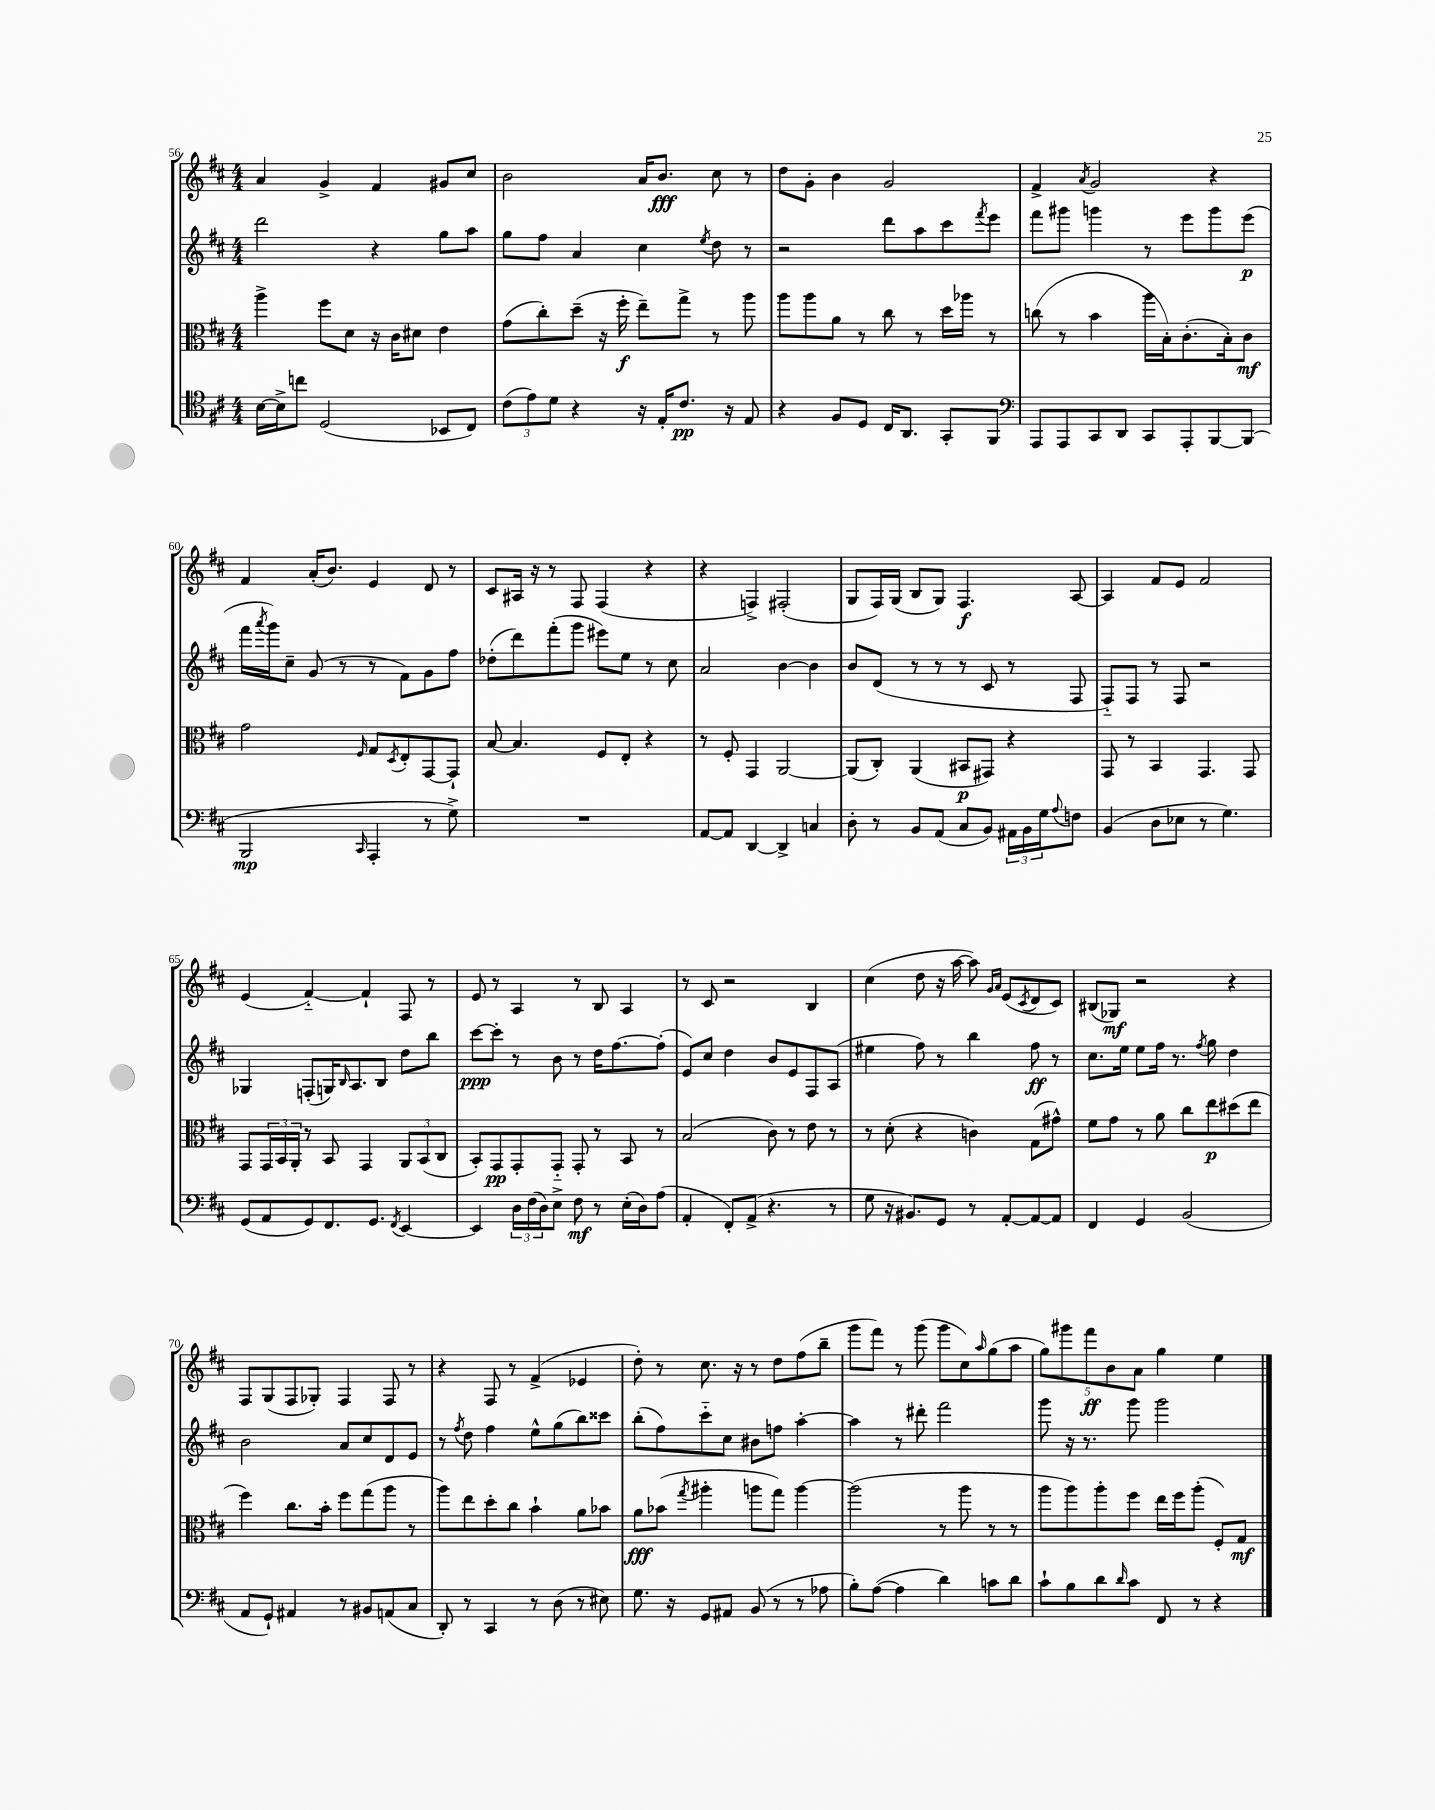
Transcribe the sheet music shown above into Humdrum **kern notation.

**kern	**dynam	**kern	**dynam	**kern	**dynam	**kern	**dynam
*part4	*part4	*part3	*part3	*part2	*part2	*part1	*part1
*staff4	*staff4	*staff3	*staff3	*staff2	*staff2	*staff1	*staff1
*clefC4	*	*clefC3	*	*clefG2	*	*clefG2	*
*k[f#c#]	*	*k[f#c#]	*	*k[f#c#]	*	*k[f#c#]	*
*M4/4	*	*M4/4	*	*M4/4	*	*M4/4	*
=56	=56	=56	=56	=56	=56	=56	=56
[16B\LL	.	4aa^\	.	2ddd\	.	4a/	.
16B^\J]	.	.	.	.	.	.	.
8ccn\J	.	.	.	.	.	.	.
(2D/	.	8ff#\L	.	.	.	4g^/	.
.	.	8d\J	.	.	.	.	.
.	.	16r	.	4r	.	4f#/	.
.	.	16c#\KL	.	.	.	.	.
.	.	8d#X\J	.	.	.	.	.
8BB-X/L	.	4e\	.	8gg\L	.	8g#X/L	.
8C#/J)	.	.	.	8aa\J	.	8cc#/J	.
=57	=57	=57	=57	=57	=57	=57	=57
(12c#\L	.	(8g\L	.	8gg\L	.	2b\	.
12e\)	.	.	.	.	.	.	.
.	.	8cc#'\)	.	8ff#\J	.	.	.
12d\J	.	.	.	.	.	.	.
4r	.	(8dd~\J	.	4a/	.	.	.
.	.	16r	.	.	.	.	.
.	.	16ff#'\	f	.	.	.	.
16r	.	8ee~\L)	.	4cc#\	.	16a/KL	.
16E'/KL	.	.	.	.	.	8.b/J	fff
8.c#/J	pp	8gg^\J	.	.	.	.	.
.	.	.	.	8qee/	.	.	.
.	.	8r	.	8dd\	.	8cc#\	.
16r	.	.	.	.	.	.	.
8E/	.	8aa\	.	8r	.	8r	.
=58	=58	=58	=58	=58	=58	=58	=58
4r	.	8aa\L	.	2r	.	8dd\L	.
.	.	8aa\	.	.	.	8g'\J	.
8F#/L	.	8a\J	.	.	.	4b\	.
8D/J	.	8r	.	.	.	.	.
16C#/KL	.	8cc#\	.	8ddd\L	.	2g/	.
8.AA/J	.	.	.	.	.	.	.
.	.	8r	.	8aa\	.	.	.
8GG'/L	.	16dd\LL	.	8ccc#\	.	.	.
.	.	16aa-X\JJ	.	.	.	.	.
.	.	.	.	8qfff#/	.	.	.
8FF#/J	.	8r	.	8eee\J	.	.	.
=59	=59	=59	=59	=59	=59	=59	=59
*clefF4	*	*	*	*	*	*	*
8AAA/L	.	(8ccn\	.	8fff#\L	.	4f#^/	.
8AAA/	.	8r	.	8ggg#X\J	.	.	.
.	.	.	.	.	.	8qa/	.
8CC#/	.	4b\	.	4gggn\	.	2g/	.
8DD/J	.	.	.	.	.	.	.
8CC#/L	.	16aa\LL	.	8r	.	.	.
.	.	16B'\J)	.	.	.	.	.
8AAA'/	.	(8.c#'\	.	8eee\L	.	.	.
[8BBB/	.	.	.	8ggg\	.	4r	.
.	.	16B'\k)	.	.	.	.	.
(8BBB/J]	.	8c#\J	mf	(8eee\J	p	.	.
!!LO:LB:g=z
=60	=60	=60	=60	=60	=60	=60	=60
2BBB/	mp	2g\	.	16fff#\LL	.	4f#/	.
.	.	.	.	8qaaa/	.	.	.
.	.	.	.	16ggg\J)	.	.	.
.	.	.	.	8cc#~\J	.	.	.
.	.	.	.	(8g/	.	(16a'/KL	.
.	.	.	.	.	.	8.b/J)	.
.	.	.	.	8r	.	.	.
16qqCC#/	.	16qqF#/	.	.	.	.	.
4AAA'/	.	8G/L	.	8r	.	4e/	.
.	.	8qD/	.	.	.	.	.
.	.	8E'/	.	8f#\L)	.	.	.
8r	.	[8GG/	.	8g\	.	8d/	.
8G^\)	.	8GG`/J]	.	8ff#\J	.	8r	.
=61	=61	=61	=61	=61	=61	=61	=61
1r	.	[8B/	.	(8dd-X'\L	.	8c#/L	.
.	.	4.B/]	.	8ddd\)	.	16A#X/Jk	.
.	.	.	.	.	.	16r	.
.	.	.	.	(8fff#'\	.	8r	.
.	.	.	.	8ggg\J	.	8F#/	.
.	.	8F#/L	.	8eee#X\L)	.	(4F#/	.
.	.	8E'/J	.	8ee\J	.	.	.
.	.	4r	.	8r	.	4r	.
.	.	.	.	8cc#\	.	.	.
=62	=62	=62	=62	=62	=62	=62	=62
[8AA/L	.	8r	.	2a/	.	4r	.
8AA/J]	.	8F#'/	.	.	.	.	.
[4DD/	.	4GG/	.	.	.	4Fn^/)	.
4DD^/]	.	[2AA/	.	[4b\	.	(2F#X'/	.
4Cn/	.	.	.	4b\]	.	.	.
=63	=63	=63	=63	=63	=63	=63	=63
8D'\	.	(8AA/L]	.	8b/L	.	8G/L	.
8r	.	8C#'/J)	.	(8d/J	.	16F#/L)	.
.	.	.	.	.	.	(16G/JJ	.
8BB/L	.	(4AA/	.	8r	.	8B/L	.
(8AA/J	.	.	.	8r	.	8G/J)	.
8C#/L	.	8BB#X/L	p	8r	.	4.F#/	f
8BB/J)	.	8GG#X/J)	.	8c#/	.	.	.
24AA#X\LL	.	4r	.	8r	.	.	.
24BB\	.	.	.	.	.	.	.
24G\J	.	.	.	.	.	.	.
8qqA/	.	.	.	.	.	.	.
8Fn\J	.	.	.	8F#/	.	[8A/	.
=64	=64	=64	=64	=64	=64	=64	=64
(4BB/	.	8GG/	.	8F#/L)	.	4A/]	.
.	.	8r	.	8F#/J	.	.	.
8D\L	.	4BB/	.	8r	.	8f#/L	.
8E-X\J	.	.	.	8F#/	.	8e/J	.
8r	.	4.GG/	.	2r	.	2f#/	.
4.G\)	.	.	.	.	.	.	.
.	.	8GG/	.	.	.	.	.
!!LO:LB:g=z
=65	=65	=65	=65	=65	=65	=65	=65
(8GG/L	.	8GG/L	.	4G-X/	.	(4e/	.
8AA/	.	24GG/L	.	.	.	.	.
.	.	24BB/	.	.	.	.	.
.	.	24AA'/JJ	.	.	.	.	.
8GG/)	.	8r	.	(8Fn'/L	.	[4f#/)	.
8.FF#/	.	8BB/	.	16Gn/K)	.	.	.
.	.	.	.	16qqB/	.	.	.
.	.	.	.	8.A/	.	.	.
.	.	4GG/	.	.	.	4f#`/]	.
8.GG/J	.	.	.	.	.	.	.
.	.	.	.	8B/J	.	.	.
8qFF#/	.	.	.	.	.	.	.
[4EE/	.	12AA/L	.	8dd\L	.	8F#/	.
.	.	(12BB/	.	.	.	.	.
.	.	.	.	8bb\J	.	8r	.
.	.	12C#/J	.	.	.	.	.
=66	=66	=66	=66	=66	=66	=66	=66
4EE/]	.	8BB'/L)	.	[8ccc#\L	ppp	8e/	.
.	.	8GG/	pp	8ccc#'\J]	.	8r	.
24D\LL	.	8GG'/	.	8r	.	4A/	.
(24F#\	.	.	.	.	.	.	.
24D\J)	.	.	.	.	.	.	.
8E^\J	.	8GG/J	.	8b\	.	.	.
8F#\	mf	8GG'/	.	8r	.	8r	.
8r	.	8r	.	16dd\KL	.	8B/	.
.	.	.	.	[8.ff#\	.	.	.
(16E'\LL	.	8BB/	.	.	.	4A/	.
16D\J)	.	.	.	.	.	.	.
(8A\J	.	8r	.	(8ff#'\J]	.	.	.
=67	=67	=67	=67	=67	=67	=67	=67
4AA'/	.	(2B/	.	8e/L)	.	8r	.
.	.	.	.	8cc#/J	.	8c#/	.
8FF#'/L)	.	.	.	4dd\	.	2r	.
(8AA^/J	.	.	.	.	.	.	.
4.r	.	8c#\)	.	8b/L	.	.	.
.	.	8r	.	8e/	.	.	.
.	.	8e\	.	8F#/	.	4B/	.
8r	.	8r	.	(8A/J	.	.	.
=68	=68	=68	=68	=68	=68	=68	=68
8G\	.	8r	.	4ee#X\	.	(4cc#\	.
16r	.	(8d'\	.	.	.	.	.
8.BB#X/L)	.	.	.	.	.	.	.
.	.	4r	.	8ff#\)	.	8dd\	.
8GG/J	.	.	.	8r	.	16r	.
.	.	.	.	.	.	[16aa\	.
8r	.	4cn\)	.	4bb\	.	8aa\])	.
.	.	.	.	.	.	16qqg/LL	.
.	.	.	.	.	.	16qqa/JJ	.
[8AA'/L	.	.	.	.	.	(8e/L	.
.	.	.	.	.	.	8qc#/	.
8AA/_	.	(8G\L	.	8ff#\	ff	8d/	.
8AA/J]	.	8g#X^^\J)	.	8r	.	8c#/J)	.
=69	=69	=69	=69	=69	=69	=69	=69
4FF#/	.	8f#\L	.	8.cc#\L	.	(8B#X/L	.
.	.	8g\J	.	.	.	8G-X/J)	mf
.	.	.	.	16ee\Jk	.	.	.
4GG/	.	8r	.	8ee\L	.	2r	.
.	.	8a\	.	16ff#\Jk	.	.	.
.	.	.	.	8.r	.	.	.
(2BB/	.	8cc#\L	.	.	.	.	.
.	.	.	.	8qff#/	.	.	.
.	.	8ee\	p	8gg\	.	.	.
.	.	(8dd#X\	.	4dd\	.	4r	.
.	.	8ee\J	.	.	.	.	.
!!LO:LB:g=z
=70	=70	=70	=70	=70	=70	=70	=70
8AA/L	.	4ff#\)	.	2b\	.	8F#/L	.
8GG`/J)	.	.	.	.	.	(8G/	.
4AA#X/	.	8.cc#\L	.	.	.	8F#/	.
.	.	.	.	.	.	8G-X'/J)	.
.	.	16b'\Jk	.	.	.	.	.
8r	.	8ff#\L	.	8a/L	.	4F#/	.
8BB#X/L	.	(8gg\	.	8cc#/	.	.	.
(8AAn/	.	8aa\J	.	8d/	.	8F#/	.
8C#/J	.	8r	.	8e/J	.	8r	.
=71	=71	=71	=71	=71	=71	=71	=71
8DD'/)	.	8aa\L)	.	8r	.	4r	.
.	.	.	.	8qff#/	.	.	.
8r	.	8ee\	.	8dd\	.	.	.
4CC#/	.	8dd'\	.	4ff#\	.	8F#/	.
.	.	8cc#\J	.	.	.	8r	.
8r	.	4b`\	.	8ee^^\L	.	(4f#^/	.
(8D\	.	.	.	(8gg\	.	.	.
8r	.	8a\L	.	8bb\)	.	4e-X/	.
8E#X\)	.	8b-X\J	.	8ccc##X\J	.	.	.
=72	=72	=72	=72	=72	=72	=72	=72
8.G\	.	8a\L	fff	(8bb'\L	.	8dd'\)	.
.	.	(8b-X\J	.	8ff#\)	.	8r	.
16r	.	.	.	.	.	.	.
.	.	8qgg/	.	.	.	.	.
8GG/L	.	4aa#X'\	.	8ccc#\	.	8.cc#\	.
8AA#X/J	.	.	.	8cc#\J	.	.	.
.	.	.	.	.	.	16r	.
(8BB/	.	8aan\L	.	8b#X\L	.	8r	.
8r	.	8gg\J)	.	8ffn\J	.	8dd\L	.
8r	.	[4aa\	.	[4aa'\	.	(8ff#\	.
8A-X\	.	.	.	.	.	8bb~\J	.
=73	=73	=73	=73	=73	=73	=73	=73
8B'\L)	.	(2aa\]	.	4aa\]	.	8ggg\L	.
([8A\J	.	.	.	.	.	8fff#\J)	.
4A\]	.	.	.	8r	.	8r	.
.	.	.	.	8ddd#X'\	.	(8ggg\	.
4d\)	.	8r	.	2fff#\	.	8ggg\L	.
.	.	8aa\	.	.	.	8cc#\)	.
.	.	.	.	.	.	16qqaa/	.
8cn\L	.	8r	.	.	.	(8gg\	.
8d\J	.	8r	.	.	.	8aa\J	.
=74	=74	=74	=74	=74	=74	=74	=74
8c#`\L	.	8aa\L	.	8ggg\	.	10gg\L)	.
.	.	.	.	.	.	10ggg#X\	.
8B\	.	8aa\)	.	16r	.	.	.
.	.	.	.	8.r	.	.	.
.	.	.	.	.	.	10fff#\	ff
8d\	.	8aa'\	.	.	.	.	.
.	.	.	.	.	.	10b\	.
16qqd/	.	.	.	.	.	.	.
8c#\J	.	8ff#\J	.	8ggg\	.	.	.
.	.	.	.	.	.	10a\J	.
8FF#/	.	16ee\LL	.	2ggg\	.	4gg\	.
.	.	16ff#\J	.	.	.	.	.
8r	.	(8aa'\J	.	.	.	.	.
4r	.	8F#'/L)	.	.	.	4ee\	.
.	.	8G/J	mf	.	.	.	.
==	==	==	==	==	==	==	==
*-	*-	*-	*-	*-	*-	*-	*-
